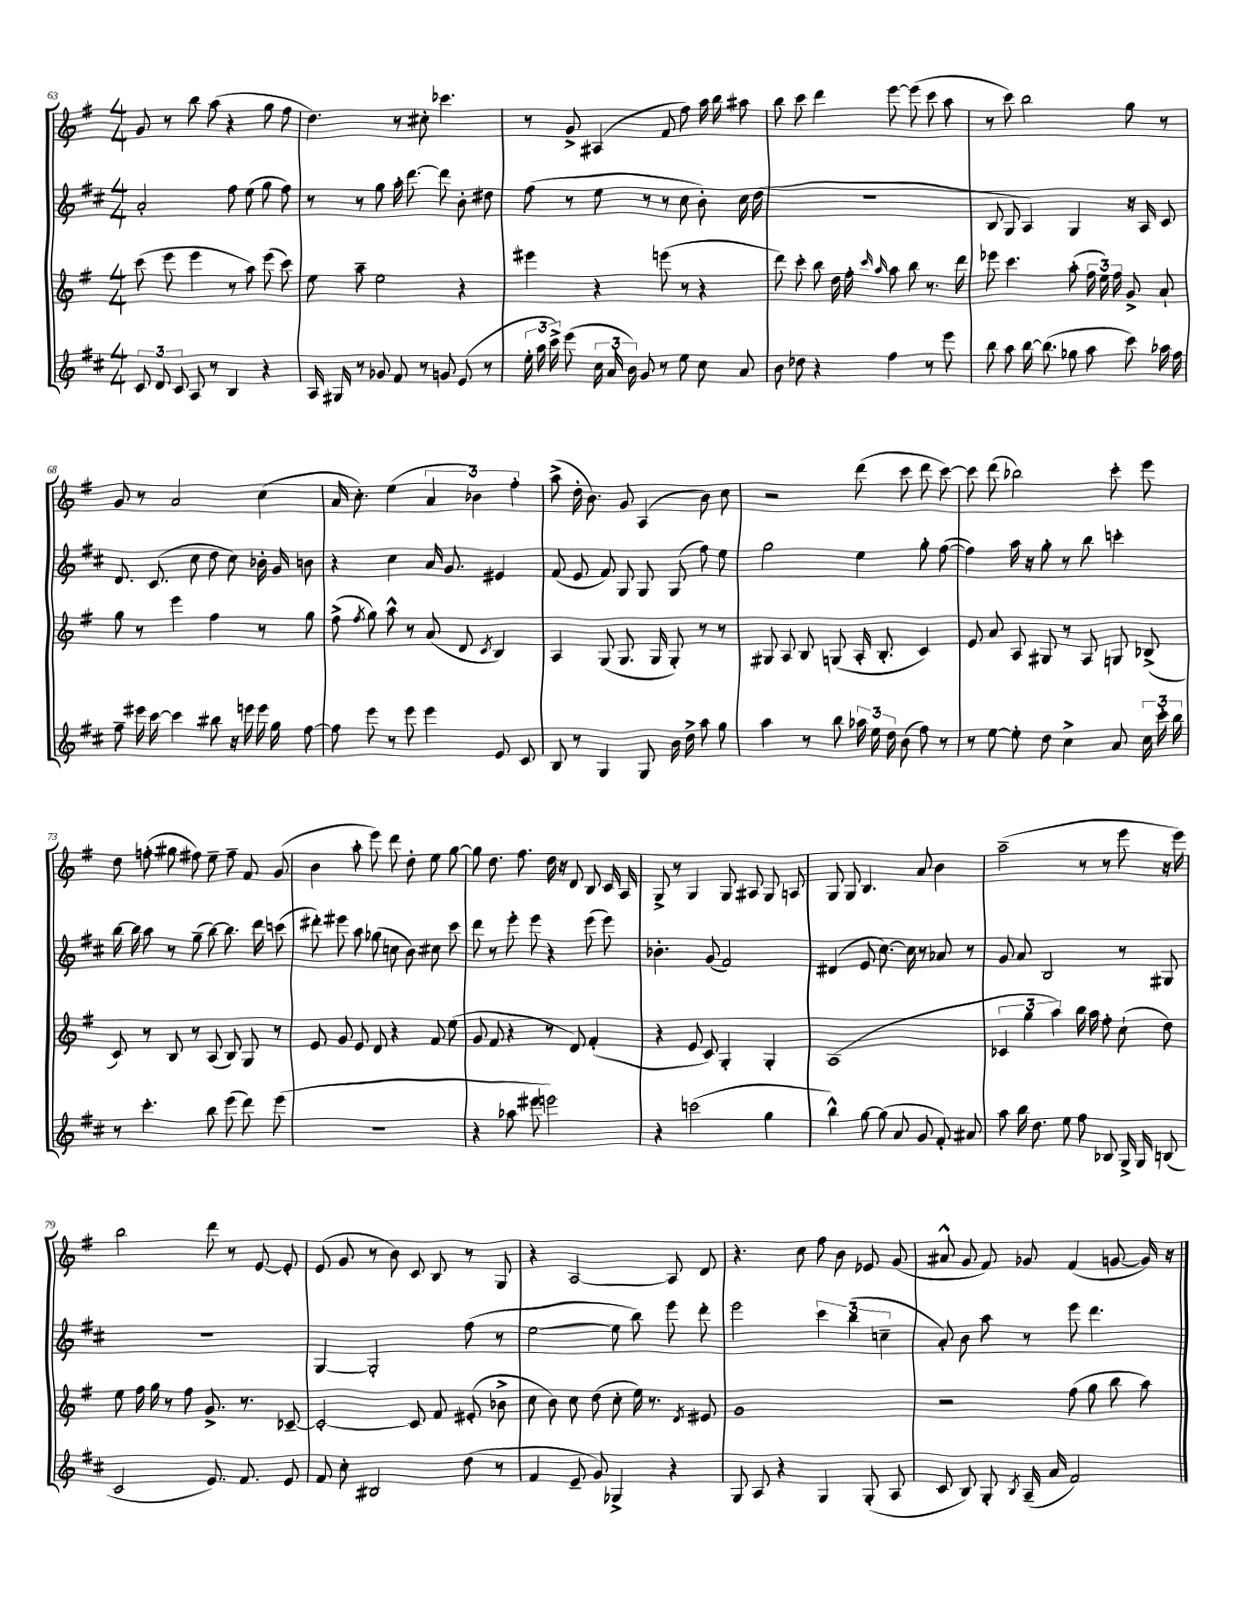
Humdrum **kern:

**kern	**kern	**kern	**kern
*part4	*part3	*part2	*part1
*staff4	*staff3	*staff2	*staff1
*clefG2	*clefG2	*clefG2	*clefG2
*k[f#c#]	*k[f#]	*k[f#c#]	*k[f#]
*M4/4	*M4/4	*M4/4	*M4/4
=63	=63	=63	=63
12c#/	(8ccc\	2a'/	8g/
12d/	.	.	.
.	8eee\	.	8r
12c#/	.	.	.
8A/	4eee\	.	8bb\
8r	.	.	(8aa\
4B/	8r	8ff#\	4r
.	8aa\)	(8ee\	.
4r	(8eee\	8gg\	8gg\
.	8ccc\)	8ff#\)	8ff#\
=64	=64	=64	=64
16A/	8ee\	8r	4.dd\)
16G#X/	.	.	.
8r	8aa~\	8r	.
8g-X/	2ee\	8gg\	.
8f#/	.	16aa'\	8r
.	.	[8.ddd\	.
8r	.	.	8cc#X'\
8gn/	.	8ddd\]	4.ccc-X\
(8e/	4r	8b'\	.
8r	.	8dd#X\	.
=65	=65	=65	=65
24ee'\	4eee#X\	(8ff#\	8r
24aa\	.	.	.
24ccc#^\)	.	.	.
(8eee\	.	8r	8g^/
24cc#\	4r	8ee\	(4A#X/
24a/	.	.	.
24b\)	.	.	.
8g/	.	8r	.
8r	(8eeen\	8r	8f#/
8ee\	8r	8cc#\	8ff#\)
8cc#\	4r	8b'\)	16aa\
.	.	.	16bb\
8a/	.	16cc#\	8aa#X\
.	.	(16dd\	.
=66	=66	=66	=66
8b\	8ddd\)	1r	8bb\
8dd-X\	8ccc'\	.	8ccc\
4r	8bb\	.	4ddd\
.	16dd\	.	.
.	16ff#'\	.	.
.	16qqccc/	.	.
.	16qqaa/	.	.
4ff#\	8aa\	.	[8eee\
.	8bb\	.	(8eee\]
8r	8.r	.	8ccc\
8eee\	.	.	8aa\
.	16ddd\	.	.
=67	=67	=67	=67
8bb\	8eee-X\	8B/	8r
8aa\	4.ccc\	8G/	8ccc\)
[16bb\	.	4A/)	2bb\
(8.bb\]	.	.	.
8gg-X\	(8aa'\	4G/	.
8aa\	24ff#\	.	.
.	24ee\)	.	.
.	24ff#\	.	.
8ccc#\)	8g^/	16r	8gg\
.	.	16A/	.
16aa-X\	8a`/	8c#/	8r
16ff#\	.	.	.
!!LO:LB:g=z
=68	=68	=68	=68
8ff#~\	8gg\	8.d/	8g/
16eee#X\	8r	.	8r
[16ccc#\	.	(8.c#/	.
4ccc#\]	4eee\	.	2a/
.	.	8cc#\	.
8bb#X\	4ff#\	8dd\	.
16r	.	8cc#\)	.
16eeen\	.	.	.
16eee\	8r	16b-X'\	(4cc\
16gg\	.	16g/	.
[8ff#\	8gg\	8bn\	.
=69	=69	=69	=69
8ff#\]	(8ff#^\	4r	16a/
.	.	.	8.cc'\)
.	8qff#/	.	.
8eee\	8gg\)	.	.
8r	8aa^^\	4cc#\	(4ee\
8eee\	8r	.	.
4eee\	(8a/	16a/	6a/
.	.	8.g/	.
.	8d/	.	.
.	.	.	6b-X\)
.	8qc/	.	.
8e/	4B/)	4e#X/	.
.	.	.	6ff#'\
8c#/	.	.	.
=70	=70	=70	=70
8B/	4A/	(8f#/	(8aa^\
8r	.	8e/	16dd'\
.	.	.	8.b\)
4G/	(8G/	8f#/)	.
.	8.G/	8G/	8g/
8G/	.	8G/	(4A/
.	16G/	.	.
16b\	8G'/)	(8G/	.
16dd^\	.	.	.
8aa\	8r	8ff#\)	8b\)
8gg\	8r	8ee\	8cc\
=71	=71	=71	=71
4aa\	8G#X/	2gg\	2r
.	8A/	.	.
8r	8B/	.	.
8bb\	(8Gn/	.	.
24aa-X\	16A'/	4ee\	(8ddd\
24ee\	.	.	.
.	8.B'/	.	.
24dd\	.	.	.
(8b\	.	.	8ccc\
8ff#\)	4c/)	8gg'\	8ddd\
8r	.	([8ff#\	[8ccc\)
=72	=72	=72	=72
8r	8e/	4ff#\])	8ccc\]
[8ee\	8a/	.	(8ddd\
8ee'\]	8A/	16aa\	2bb-X\)
.	.	16r	.
8dd\	8G#X/	8gg'\	.
4cc#^\	8r	8r	.
.	8A/	8bb\	.
8a/	8Gn/	4cccn'\	8ccc'\
24cc#\	(8B-X^/	.	8eee\
24ccc#'\	.	.	.
24bb\	.	.	.
!!LO:LB:g=z
=73	=73	=73	=73
8r	8c/)	[16bb\	8dd\
.	.	16bb\]	.
4.ccc#'\	8r	8aa\	(8ffn'\
.	8B/	8r	8gg#X\
.	8r	(8gg~\	8ff#X\)
8bb\	(8A/	[8bb\)	8ee~\
(8eee\	8B/)	8.bb\]	8ff#~\
8ddd\)	8G/	.	8f#/
.	.	16ddd\	.
(8eee\	8r	(8cccn\	(8g/
=74	=74	=74	=74
1r	8e/	8ddd#X'\)	4b\
.	8g/	8eee#X\	.
.	8e/	8aa\	8aa'\
.	8d/	(8gg-X\	8eee\)
.	4r	8ccn\	8ddd\
.	.	8b\)	8dd'\
.	8f#/	8cc#X\	8ee\
.	(8ee\	8ccc#\	[8gg\
=75	=75	=75	=75
4r	8g/	8ddd\	8gg\]
.	8f#/	8r	8.dd\
8aa-X\	4r	8eee'\	.
.	.	.	8.ff#\
8eee#X\	.	8eee\	.
2eeen\)	8r	4r	16dd\
.	.	.	16r
.	8d/)	.	8d/
.	(4f#'/	(8eee\	8B/
.	.	8eee\)	16c/
.	.	.	16A/
=76	=76	=76	=76
4r	4r	4.b-X'\	8G^/
.	.	.	8r
(2cccn\	8e/	.	4G/
.	8c/)	(8g/	.
.	4G'/	2f#/)	8G/
.	.	.	8A#X/
4gg\	4G'/	.	8G/
.	.	.	8An/
=77	=77	=77	=77
4bb^^\)	(1A	(4d#X/	8G/
.	.	.	8G/
[8gg\	.	8e/	4.B/
(8gg\]	.	[8.cc#\)	.
8a/	.	.	.
.	.	16cc#\]	.
8g/	.	8r	8a/
8f#'/)	.	8a-X/	4b\
8a#X/	.	8r	.
=78	=78	=78	=78
8aa\	6c-X/	8g/	(2aa~\
16bb\	.	8a/	.
.	6gg\	.	.
8.dd\	.	.	.
.	.	2B/	.
.	6aa\)	.	.
8ee\	.	.	.
8ff#\	16bb\	.	8r
.	16aa\	.	.
8B-X/	8ff#'\	.	8r
16G^/	(8cc`\	8r	8eee\
16G/	.	.	.
(8Bn/	8dd\)	8G#X/	16r
.	.	.	16eee\)
!!LO:LB:g=z
=79	=79	=79	=79
2c#/	8ee\	1r	2bb\
.	16ff#\	.	.
.	16gg\	.	.
.	8r	.	.
.	8ff#\	.	.
8.e/)	8.g^/	.	8ddd\
.	.	.	8r
8.f#/	8.r	.	.
.	.	.	[8e/
8e/	[8c-X~/	.	8e'/]
=80	=80	=80	=80
8f#/	2c-'/_	[4G/	(8e/
8cc#'\	.	.	8g/
2B#X/	.	2G'/]	8r
.	.	.	8b\)
.	8c-/]	.	8c/
.	8f#/	.	8B/
(8dd\	(8e#X'/	(8ff#\	8r
8r	8b-X^\	8r	8G/
=81	=81	=81	=81
4f#/	8cc\	[2ee\	4r
.	8b\)	.	.
8e~/	8cc\	.	[2A/
8g/)	(8dd\	.	.
4G-X^/	8cc'\	8ee\]	.
.	16ee\)	8bb\)	.
.	8.r	.	.
4r	.	8eee\	8A/]
.	8qd/	.	.
.	8e#X/	8ddd'\	8d/
=82	=82	=82	=82
8G/	1g	2eee\	4.r
8A/	.	.	.
4r	.	.	.
.	.	.	8cc\
4G/	.	6ccc#\	8ff#\
.	.	.	8b\
.	.	(6bb\	.
(8G'/	.	.	8e-X/
.	.	6ccn~\	.
8A/	.	.	(8g/
=83	=83	=83	=83
8c#/	2r	8a'/)	8a#X^^/
8B/)	.	8b\	8g/
8G'/	.	8aa\	8f#/)
8qB/	.	.	.
(16A~/	.	8r	8g-X/
16a/	.	.	.
2f#/)	(8ff#\	8eee\	(4f#/
.	8gg\	4.ddd\	.
.	8bb\	.	[8gn/
.	8aa\)	.	16g/])
.	.	.	16r
==	==	==	==
*-	*-	*-	*-
